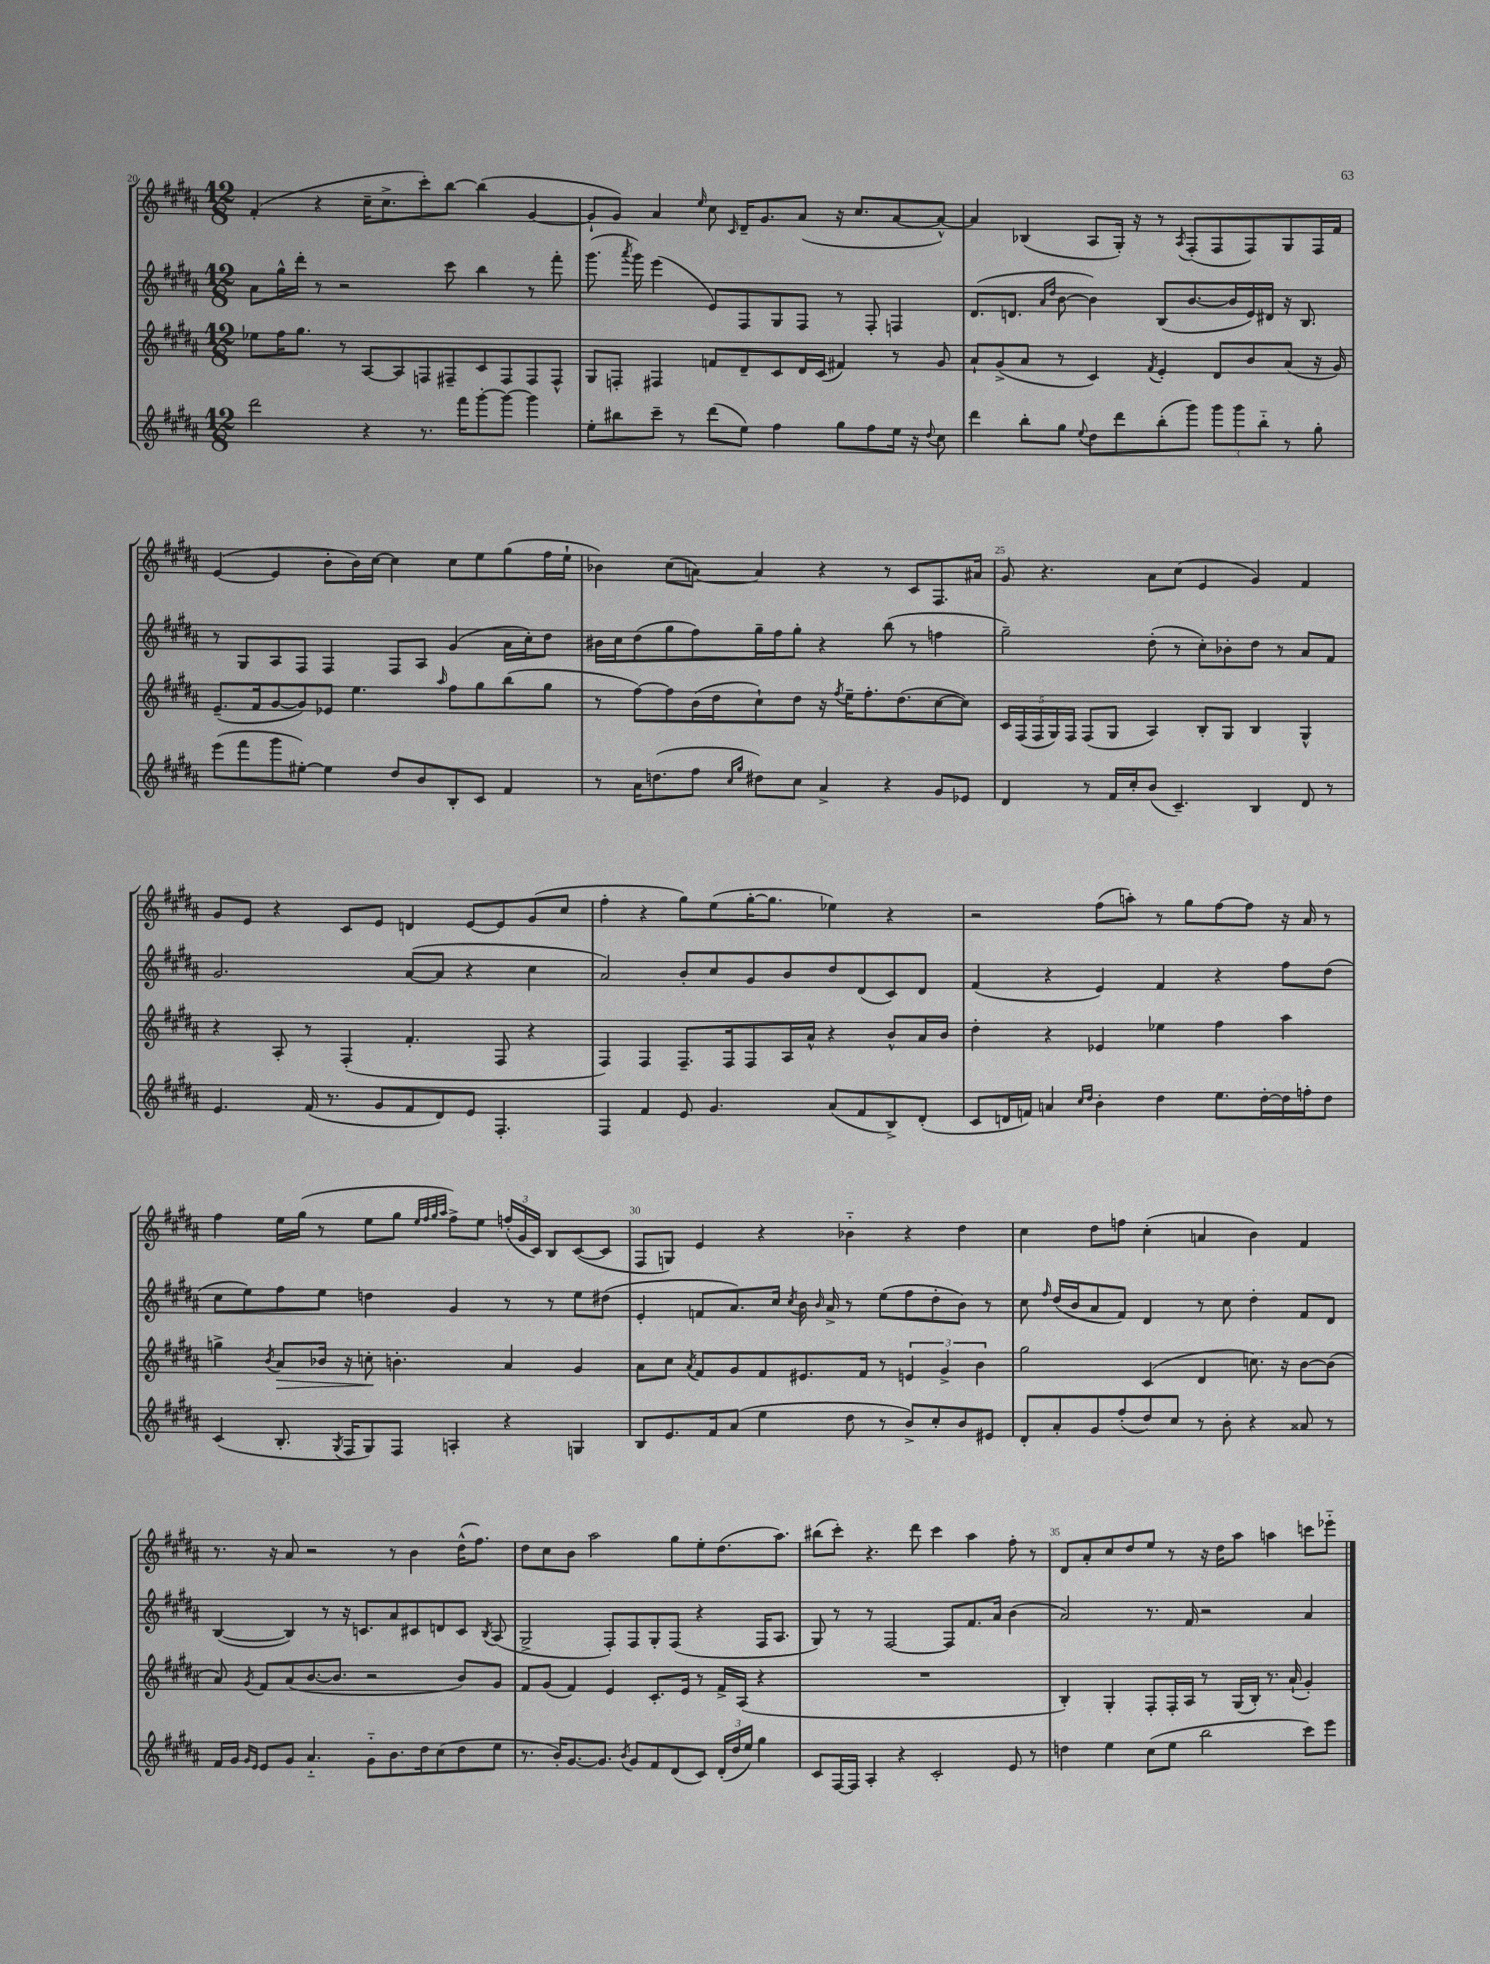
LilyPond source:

<<
\new StaffGroup <<
\new Staff = "s0" {
    \clef treble \key b \major \numericTimeSignature \time 12/8
    \autoBeamOff fis'4-.( r4 cis''16[-- cis''8.-> cis'''8-.) b''8]~ b''4( gis'4~ |
    gis'8[-! gis'8]) ais'4 \grace { e''16 } cis''8 \grace { cis'16 } dis'16[-- gis'8. ais'8]( r16 cis''8.[ ais'8~ ais'8]~-^) |
    ais'4 bes4( ais8[ gis16]-.) r16 r8 \acciaccatura { ais8 } fis8[-.( fis8 fis8) gis8 fis16 fis'16] |
    e'4~( e'4 b'8[-. b'16) cis''16]~ cis''4 cis''8[ e''8 gis''8( fis''16 e''16]-! |
    bes'4) cis''8[( a'8]~) a'4 r4 r8 cis'8[ fis8. ais'16] |
    gis'8 r4. ais'8[ cis''8]( e'4 gis'4) fis'4 |
    gis'8[ e'8] r4 cis'8[ e'8] d'4 e'8[~ e'8 gis'8( cis''8] |
    fis''4-. r4 gis''8[) e''8( gis''16~-. gis''8.] ees''4) r4 |
    r2 fis''8[( a''8]-.) r8 gis''8[ fis''8~ fis''8] r16 ais'16 r8 |
    fis''4 e''16[ gis''16]( r8 e''8[ gis''8] \grace { e''32[ fis''32 gis''32 ais''32] } fis''8[->) e''8] \tuplet 3/2 { f''16[-.( gis'16 cis'16]) } b8[ cis'8~( cis'8] |
    fis8[ g8]) e'4 r4 bes'4-_ r4 dis''4 |
    cis''4 dis''8[ f''8] cis''4-.( a'4 b'4) fis'4 |
    r8. r16 ais'8 r2 r8 b'4 dis''16[-^( fis''8.]) |
    dis''8[ cis''8 b'8] ais''2 gis''8[ e''8-. dis''8.( ais''8.]) |
    bis''8[( cis'''8]-.) r4. dis'''8 cis'''4 ais''4 fis''8-. r8 |
    dis'8[ ais'8-. cis''8 dis''8 e''8] r8 r16 dis''16[ ais''8] a''4 c'''8[ ees'''8]-_ \bar "|." |
}
\new Staff = "s1" {
    \clef treble \key b \major \numericTimeSignature \time 12/8
    \autoBeamOff ais'8[ gis''16-^ dis'''16]-. r8 r2 cis'''8 b''4 r8 fis'''8-. |
    gis'''8.( \acciaccatura { ais'''8 } gis'''16) e'''4( e'8[) fis8 gis8 fis8] r8 fis8-. f4 |
    dis'8.[( d'8.] \grace { ais'16[ dis''16] } b'8~ b'4) b8[( b'8.~ b'16 e'16) dis'16] r16 b8. |
    r8 gis8[ ais8 fis8] fis4 fis8[ ais8] gis'4( ais'16[ cis''16-.) dis''8] |
    bis'16[ cis''16 dis''8( gis''8 fis''8) gis''16-- fis''16 gis''8]-. r4 b''8( r8 f''4 |
    gis''2--) dis''8-.( r8 cis''8[-.) bes'8-. dis''8] r8 ais'8[ fis'8] |
    gis'2. ais'8[~( ais'8] r4 cis''4 |
    ais'2) b'8[-. cis''8 gis'8 b'8 dis''8 dis'8( cis'8) dis'8] |
    fis'4( r4 e'4) fis'4 r4 fis''8[ dis''8]( |
    cis''8[ e''8) fis''8 e''8] d''4 gis'4 r8 r8 e''8[ dis''8]( |
    e'4-. f'8[ ais'8.) cis''16] \acciaccatura { cis''8 } b'16 \grace { b'16 } ais'16-> r8 e''8[( fis''8 dis''8-. b'8]) r8 |
    cis''8 \grace { fis''16 } dis''16[( b'16 ais'8 fis'8]) dis'4 r8 cis''8 dis''4-. fis'8[ dis'8] |
    b4~( b4) r8 r16 c'8.[ ais'8 cis'8 d'8 cis'8] \acciaccatura { b8 } ais8( |
    gis2-> fis8[-.) fis8 gis8-. fis8]( r4 fis16[ ais8.] |
    gis8) r8 r8 fis2~ fis8[ fis'8. ais'16] b'4( |
    ais'2) r8. fis'16 r2 ais'4 \bar "|." |
}
\new Staff = "s2" {
    \clef treble \key b \major \numericTimeSignature \time 12/8
    \autoBeamOff ees''8[ fis''16 gis''8.] r8 ais8[~ ais8 f8 fis8-- cis'8 fis8 fis8 fis8]-^ |
    gis8[ f8]-. fis4 f'8[ dis'8-- cis'8 dis'16 cis'16]( fis'4) r8 gis'8 |
    ais'8[-! gis'8->( ais'8] r8 cis'4) \acciaccatura { fis'8 } e'4-. dis'8[ b'8 ais'8]( r16 gis'16) |
    e'8.[--( fis'16 gis'8~ gis'8) ees'8] e''4. \grace { ais''16 } fis''8[ gis''8 b''8( gis''8] |
    r8 fis''8[~) fis''8 b'16( dis''16 cis''8-!) dis''8] r16 \acciaccatura { fis''8 } e''16[-- fis''8.-. dis''8.( cis''8~ cis''8]) |
    \tuplet 5/4 { cis'16[ fis16( fis16 gis16) fis16] } fis8[( gis8] ais4) b8[-. gis8] b4 gis4-^ |
    r4 ais8-. r8 fis4-.( fis'4.-. fis8 r4 |
    fis4) fis4 fis8.[-- fis16 fis8 ais16 ais'16]-^ r4 b'8[-^ ais'16 b'16] |
    dis''4-. r4 ees'4 ees''4 fis''4 ais''4 |
    g''4-> \acciaccatura { b'8 } ais'8[\> bes'16] r16 c''8-.\! b'4.-. ais'4 gis'4 |
    ais'8[ cis''8] \acciaccatura { ais'8 } fis'8[ gis'8 fis'8 eis'8. fis'16] r8 \tuplet 3/2 { e'4 gis'4-> b'4 } |
    gis''2 cis'4( dis'4 c''8.) r16 b'8[~ b'8]( |
    ais'8) \acciaccatura { gis'8 } fis'8[ ais'8( b'8.~ b'8.] r2 b'8[) gis'8] |
    fis'8[ gis'8]( fis'4) e'4 cis'8.[-. e'16] r8 fis'16[-> ais16]( r4 |
    R1. |
    b4-.) gis4-. fis8[-. fis16-. ais16] r8 gis16[( b16]-.) r8. ais'16-!( gis'4-.) \bar "|." |
}
\new Staff = "s3" {
    \clef treble \key b \major \numericTimeSignature \time 12/8
    \autoBeamOff dis'''2 r4 r8. fis'''16[ gis'''8~-. gis'''8]~ gis'''4 |
    e''8[-. bis''8 cis'''8]-- r8 dis'''8[( e''8]) fis''4 gis''8[ fis''8 e''16] r16 \appoggiatura { dis''8 } cis''8 |
    dis'''4 b''8[-. gis''8] \appoggiatura { e''8 } dis''8[ dis'''8 b''8-.( gis'''8]) \tuplet 3/2 { gis'''8[ gis'''8 b''8]-_ } r8 gis''8-. |
    e'''8[( fis'''8 gis'''8 eis''8]~-.) eis''4 dis''8[ b'8 b8-. cis'8] fis'4 |
    r8 ais'16[ d''8.( fis''8] \grace { cis''16[ gis''16] } dis''8[) cis''8] ais'4-> r4 gis'8[ ees'8] |
    dis'4 r8 fis'16[ cis''16-. b'8]( cis'4.--) b4 dis'8 r8 |
    e'4. fis'16( r8. gis'8[ fis'8 dis'8) e'8] fis4.-. |
    fis4 fis'4 e'8 gis'4. ais'8[( fis'8 b8->) dis'8]-.( |
    cis'8[ d'16 f'16]) a'4 \grace { cis''16[ dis''16] } b'4-. dis''4 e''8.[ dis''16~-. dis''16 f''16-. dis''8] |
    cis'4( b8.-. \acciaccatura { gis8 } fis16[ gis8) fis8] a4-. r4 g4 |
    b8[ e'8. fis'16 ais'8]( e''4 dis''8 r8 b'8[->) cis''8-. b'8 eis'8] |
    dis'8[-. ais'8-. gis'8 fis''8-.( dis''8) cis''8] r8 b'8-. r4 aisis'8 r8 |
    fis'16[ gis'16] \grace { gis'16[ e'16] } e'8[ gis'8] ais'4.-_ gis'8[-_ b'8. dis''16 cis''8( dis''8 e''8] |
    r8. b'16[-.) gis'8.~ gis'8.] \acciaccatura { b'8 } gis'8[ fis'8 dis'8( cis'8]) \tuplet 3/2 { dis'16[-.( dis''16 e''16]) } gis''4 |
    cis'8[ fis16~ fis16] ais4-. r4 cis'2-. e'8 r8 |
    d''4 e''4 cis''8[( e''8] b''2 cis'''8[) e'''8] \bar "|." |
}
>>
>>
\layout { \context { \Score currentBarNumber = #20 \override BarNumber.break-visibility = ##(#f #t #t) barNumberVisibility = #(every-nth-bar-number-visible 5) } }
